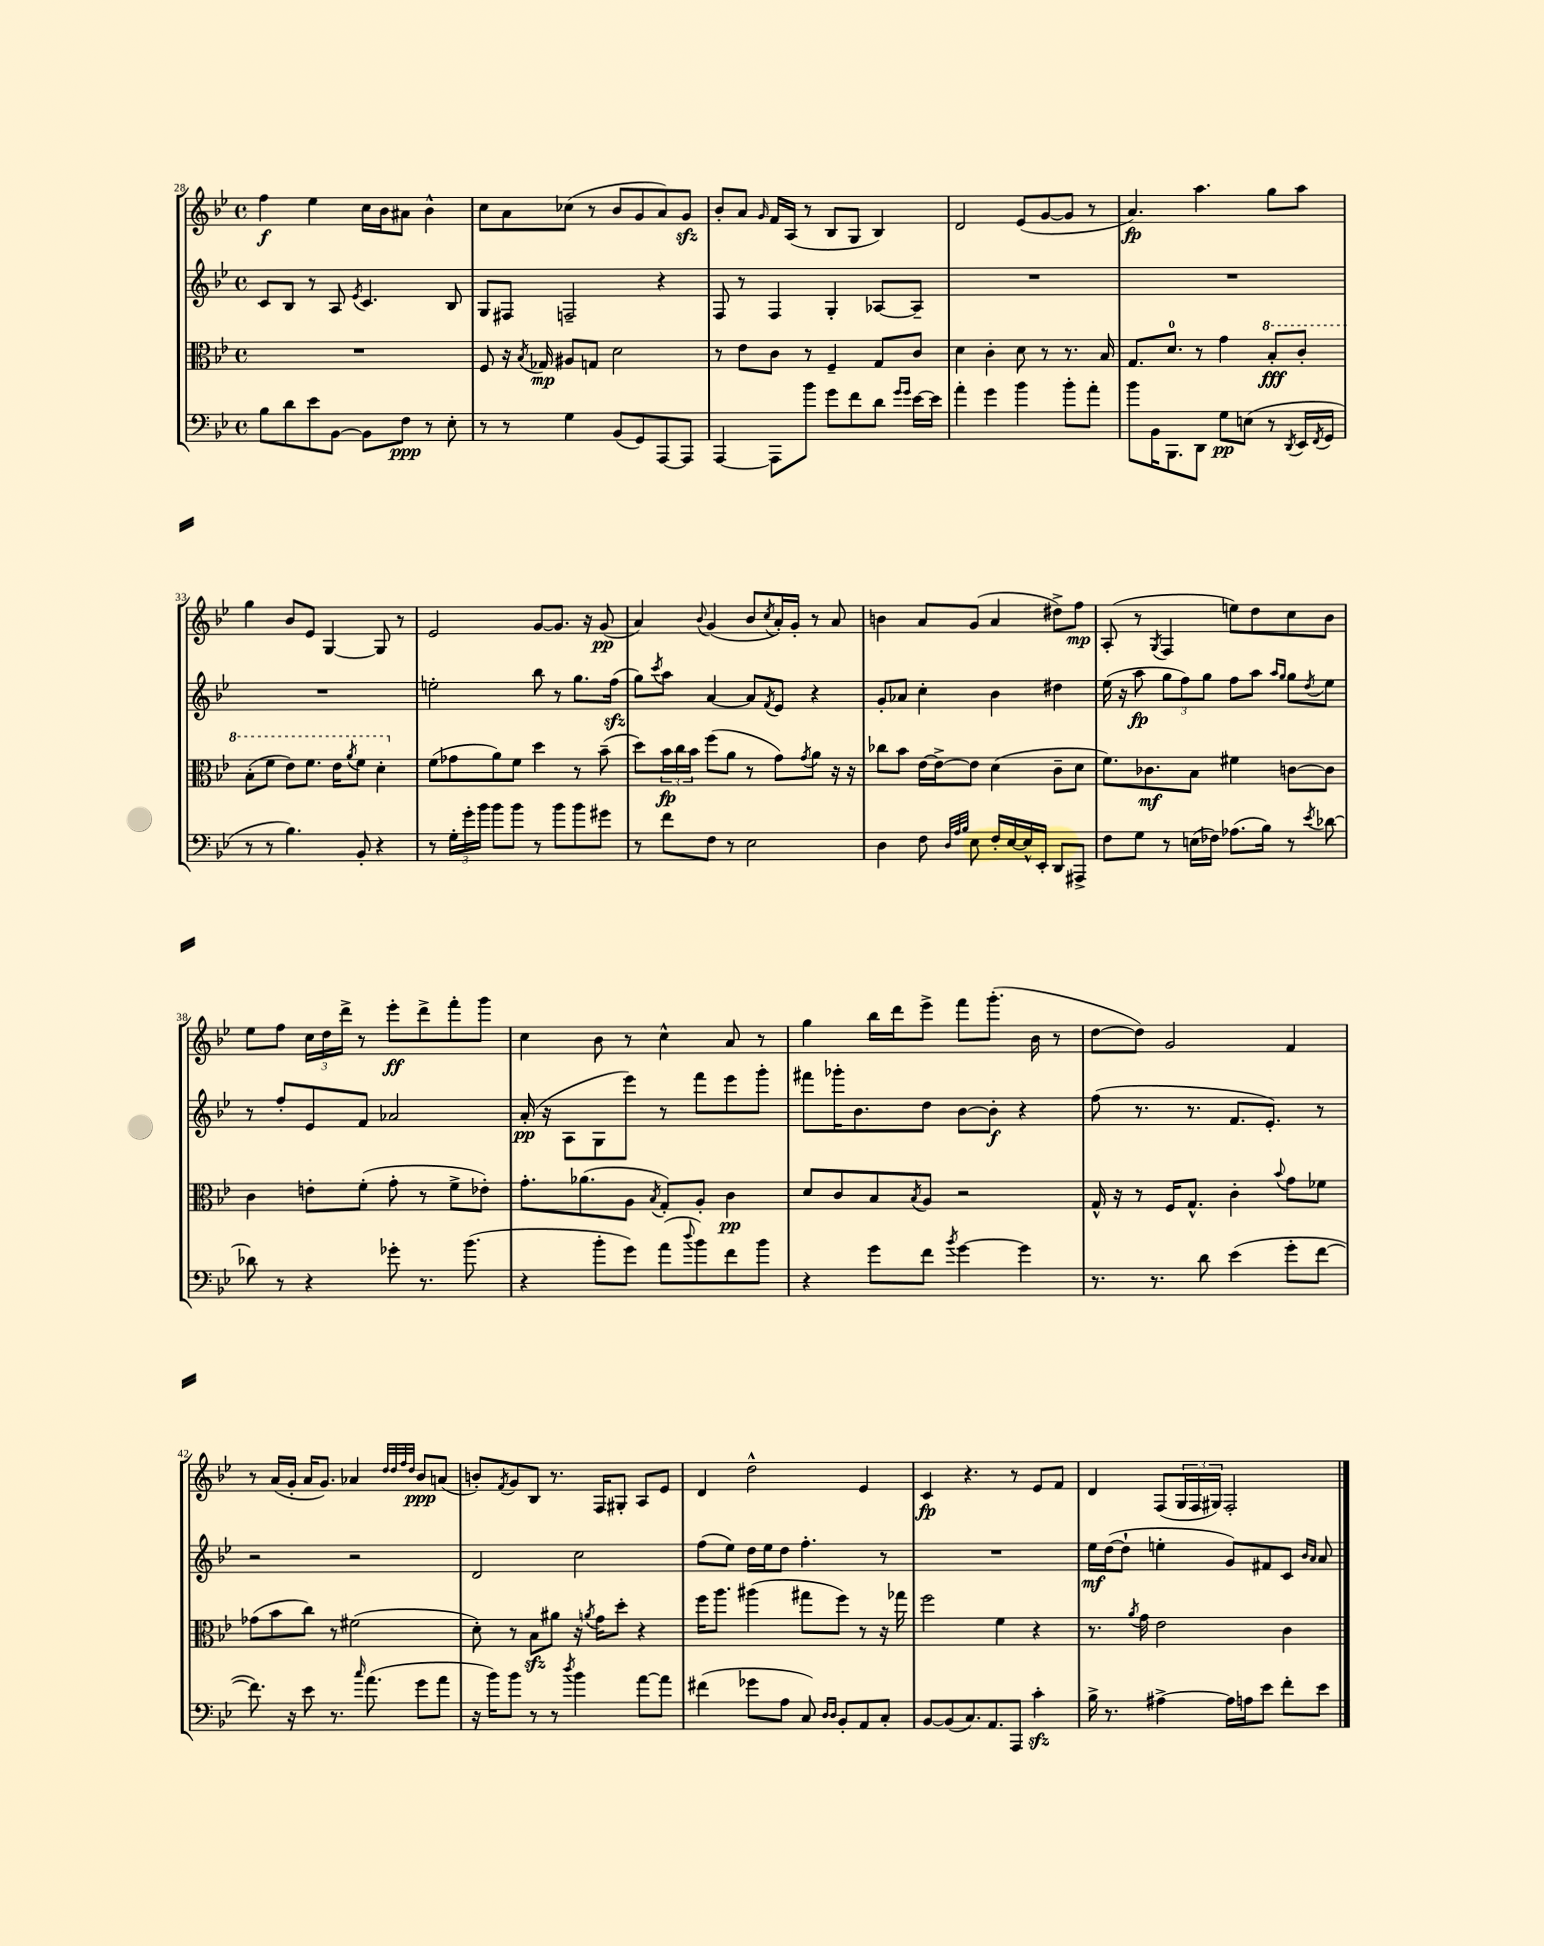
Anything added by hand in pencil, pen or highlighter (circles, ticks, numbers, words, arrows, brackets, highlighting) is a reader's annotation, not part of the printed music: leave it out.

**kern	**kern	**kern	**kern
*staff4	*staff3	*staff2	*staff1
*clefF4	*clefC3	*clefG2	*clefG2
*k[b-e-]	*k[b-e-]	*k[b-e-]	*k[b-e-]
*M4/4	*M4/4	*M4/4	*M4/4
*met(c)	*met(c)	*met(c)	*met(c)
8B-	1r	8c	4ff
8d	.	8B-	.
8e-	.	8r	4ee-
[8BB-	.	8A	.
.	.	8qe-	.
8BB-]	.	4.c	16cc
.	.	.	16b-
8F	.	.	8a#
8r	.	.	4b-^^
8E-'	.	8B-	.
=	=	=	=
8r	8F	8G	8cc
8r	16r	8F#	8a
.	8qB-	.	.
.	16G-	.	.
4G	8A#	2F~	(8cc-
.	8G	.	8r
(8BB-	2d	.	8b-
8GG)	.	.	8g
[8AAA	.	4r	8a)
8AAA]	.	.	8g
=	=	=	=
[4AAA	8r	8F	8b-'
.	8e-	8r	8a
.	.	.	16qqg
8AAA]	8c	4F	16f
.	.	.	(16A
8b-	8r	.	8r
8g	4F~	4G'	8B-
8f	.	.	8G
8d	8G	[8A-	4B-)
16qqg	.	.	.
16qqg	.	.	.
[16e-	8c	8A-~]	.
16e-]	.	.	.
=	=	=	=
4a'	4d	1r	2d
4g	4c'	.	.
4b-	8d	.	(8e-
.	8r	.	[8g
8b-'	8.r	.	8g]
8a'	.	.	8r
.	16B-	.	.
=	=	=	=
8b-	8.G	1r	4.a)
16BB-	.	.	.
8.BBB-	8.d	.	.
8DD	8r	.	4.aa
8G	4g	.	.
(8E	.	.	.
8r	8b-'	.	8gg
8qDD	.	.	.
16EE-	8cc'	.	8aa
8qFF	.	.	.
16GG	.	.	.
=	=	=	=
8r	(8b-'	1r	4gg
8r	8ff	.	.
4.B-)	8ee-)	.	8b-
.	8.ff	.	8e-
.	.	.	[4G
.	16ee-	.	.
.	8qaa	.	.
8BB-'	8ff	.	.
4r	4dd'	.	8G]
.	.	.	8r
=	=	=	=
8r	(8f	2ee'	2e-
24G'	8g-	.	.
24g'	.	.	.
24b-	.	.	.
8b-	8a)	.	.
8b-	8f	.	.
8r	4dd	8bb-	[8g
8b-	.	8r	8.g]
8b-	8r	8.gg	.
.	.	.	16r
8g#	(8b-~	.	(8g
.	.	(16ff	.
=	=	=	=
8r	8dd)	8gg)	4a)
.	.	8qccc	.
8f	24b-	8aa	.
.	24cc	.	.
.	24b-	.	.
.	.	.	8qqb-
8F	(8ff	[4a	(4g
8r	8a	.	.
2E-	8r	8a]	8b-
.	.	8qf	8qcc
.	8g)	8e-	16a')
.	.	.	16g'
.	8qg	.	.
.	8a	4r	8r
.	16r	.	8a
.	16r	.	.
=	=	=	=
4D	8cc-	8g'	4b
.	8b-	8a-	.
8F	[16e-	4cc'	8a
.	16e-^_	.	.
32qqD	.	.	.
32qqA	.	.	.
32qqB-	.	.	.
8E-	8e-]	.	(8g
16F'	(4d	4b-	4a
[16E-	.	.	.
16E-^^]	.	.	.
16EE-'	.	.	.
8DD	8c~	4dd#	8dd#^)
8AAA#^	8d	.	8ff
=	=	=	=
8F	8.f)	(16ee-	(8A'
.	.	16r	.
8G	.	8aa	8r
.	8.c-	.	.
.	.	.	8qG
8r	.	12gg	4F
.	.	12ff)	.
(16E	8B-	.	.
.	.	12gg	.
16F-)	.	.	.
(8.A-	4f#	8ff	8ee)
.	.	8aa	8dd
16B-)	.	.	.
.	.	16qqaa	.
.	.	16qqgg	.
8r	[8c	8gg	8cc
8qe-	.	8qdd	.
[8d-	8c]	8ee-	8b-
=	=	=	=
8d-]	4c	8r	8ee-
8r	.	8ff'	8ff
4r	8e'	8e-	24cc
.	.	.	24dd
.	.	.	24ddd^
.	(8f'	8f	8r
8g-'	8g'	2a-	8eee-'
8.r	8r	.	8ddd^
.	8f^	.	8fff'
(8.b-	.	.	.
.	8e-')	.	8ggg
=	=	=	=
4r	8.g'	(16a'	4cc
.	.	16r	.
.	.	8A	.
.	(8.a-	.	.
8b-'	.	8G	8b-
8g)	8A	8eee-)	8r
.	8qB-	.	.
(8a	8G')	8r	4cc^^
8qqdd	.	.	.
8b-)	8A'	8fff	.
8f	4c	8eee-	8a
8b-	.	8ggg'	8r
=	=	=	=
4r	8d	8fff#	4gg
.	8c	16ggg-'	.
.	.	8.b-	.
8g	8B-	.	16bb-
.	.	.	16ddd
.	8qB-	.	.
8f	8A	8dd	8eee-^
8qb-	.	.	.
[4g	2r	[8b-	8fff
.	.	8b-']	(8.ggg'
4g]	.	4r	.
.	.	.	16b-
.	.	.	8r
=	=	=	=
8.r	16G^^	(8ff	[8dd
.	16r	.	.
.	8r	8.r	8dd])
8.r	.	.	.
.	16F	.	2g
.	8.G^^	8.r	.
8d	.	.	.
(4e-	4c'	8.f	.
.	.	8.e-')	.
.	8qqb-	.	.
8g'	8g	.	4f
[8f	8f-	8r	.
=	=	=	=
8.f])	(8g-	2r	8r
.	8b-	.	(16a
16r	.	.	16g'
8e-	8cc)	.	16a
.	.	.	8.g)
8.r	8r	.	.
.	(2f#	2r	4a-
16qqcc	.	.	.
(8.a	.	.	.
.	.	.	32qqdd
.	.	.	32qqdd
.	.	.	32qqff
.	.	.	32qqdd
8g	.	.	8b-
8a	.	.	(8a
=	=	=	=
16r	8d')	2d	8b')
16b-)	.	.	.
.	.	.	8qf
8b-	8r	.	8g
8r	8B-	.	8B-
8r	8a#	.	8.r
8qdd	.	.	.
4b-	16r	2cc	.
.	8qa	.	.
.	16g	.	16F
.	8dd'	.	8G#'
[8a	4r	.	8A
8a]	.	.	8e-
=	=	=	=
(4f#	16ff	(8ff	4d
.	8.aa	.	.
.	.	8ee-)	.
8g-	(4aa#	16dd	2dd^^
.	.	16ee-	.
8A	.	8dd	.
8C)	8gg#	4.ff'	.
16qqD	.	.	.
16qqD	.	.	.
8BB-'	8ff)	.	.
8AA	8r	.	4e-
8C'	16r	8r	.
.	16gg-	.	.
=	=	=	=
[8BB-	2ff	1r	4c
(8BB-]	.	.	.
8.C)	.	.	4.r
8.AA	.	.	.
.	4f	.	.
8AAA	.	.	8r
4c'	4r	.	8e-
.	.	.	8f
=	=	=	=
16B-^	8.r	16ee-	4d
8.r	.	([16dd	.
.	.	8dd`]	.
.	8qa	.	.
.	16g	.	.
[4A#^	2e-	4ee'	(8F
.	.	.	24G
.	.	.	24F
.	.	.	24G#)
16A#]	.	8g)	2F'
16A	.	.	.
8e-	.	8f#	.
8f'	4c	8c	.
.	.	16qqb-	.
.	.	16qqa	.
8e-	.	8a	.
==	==	==	==
*-	*-	*-	*-
